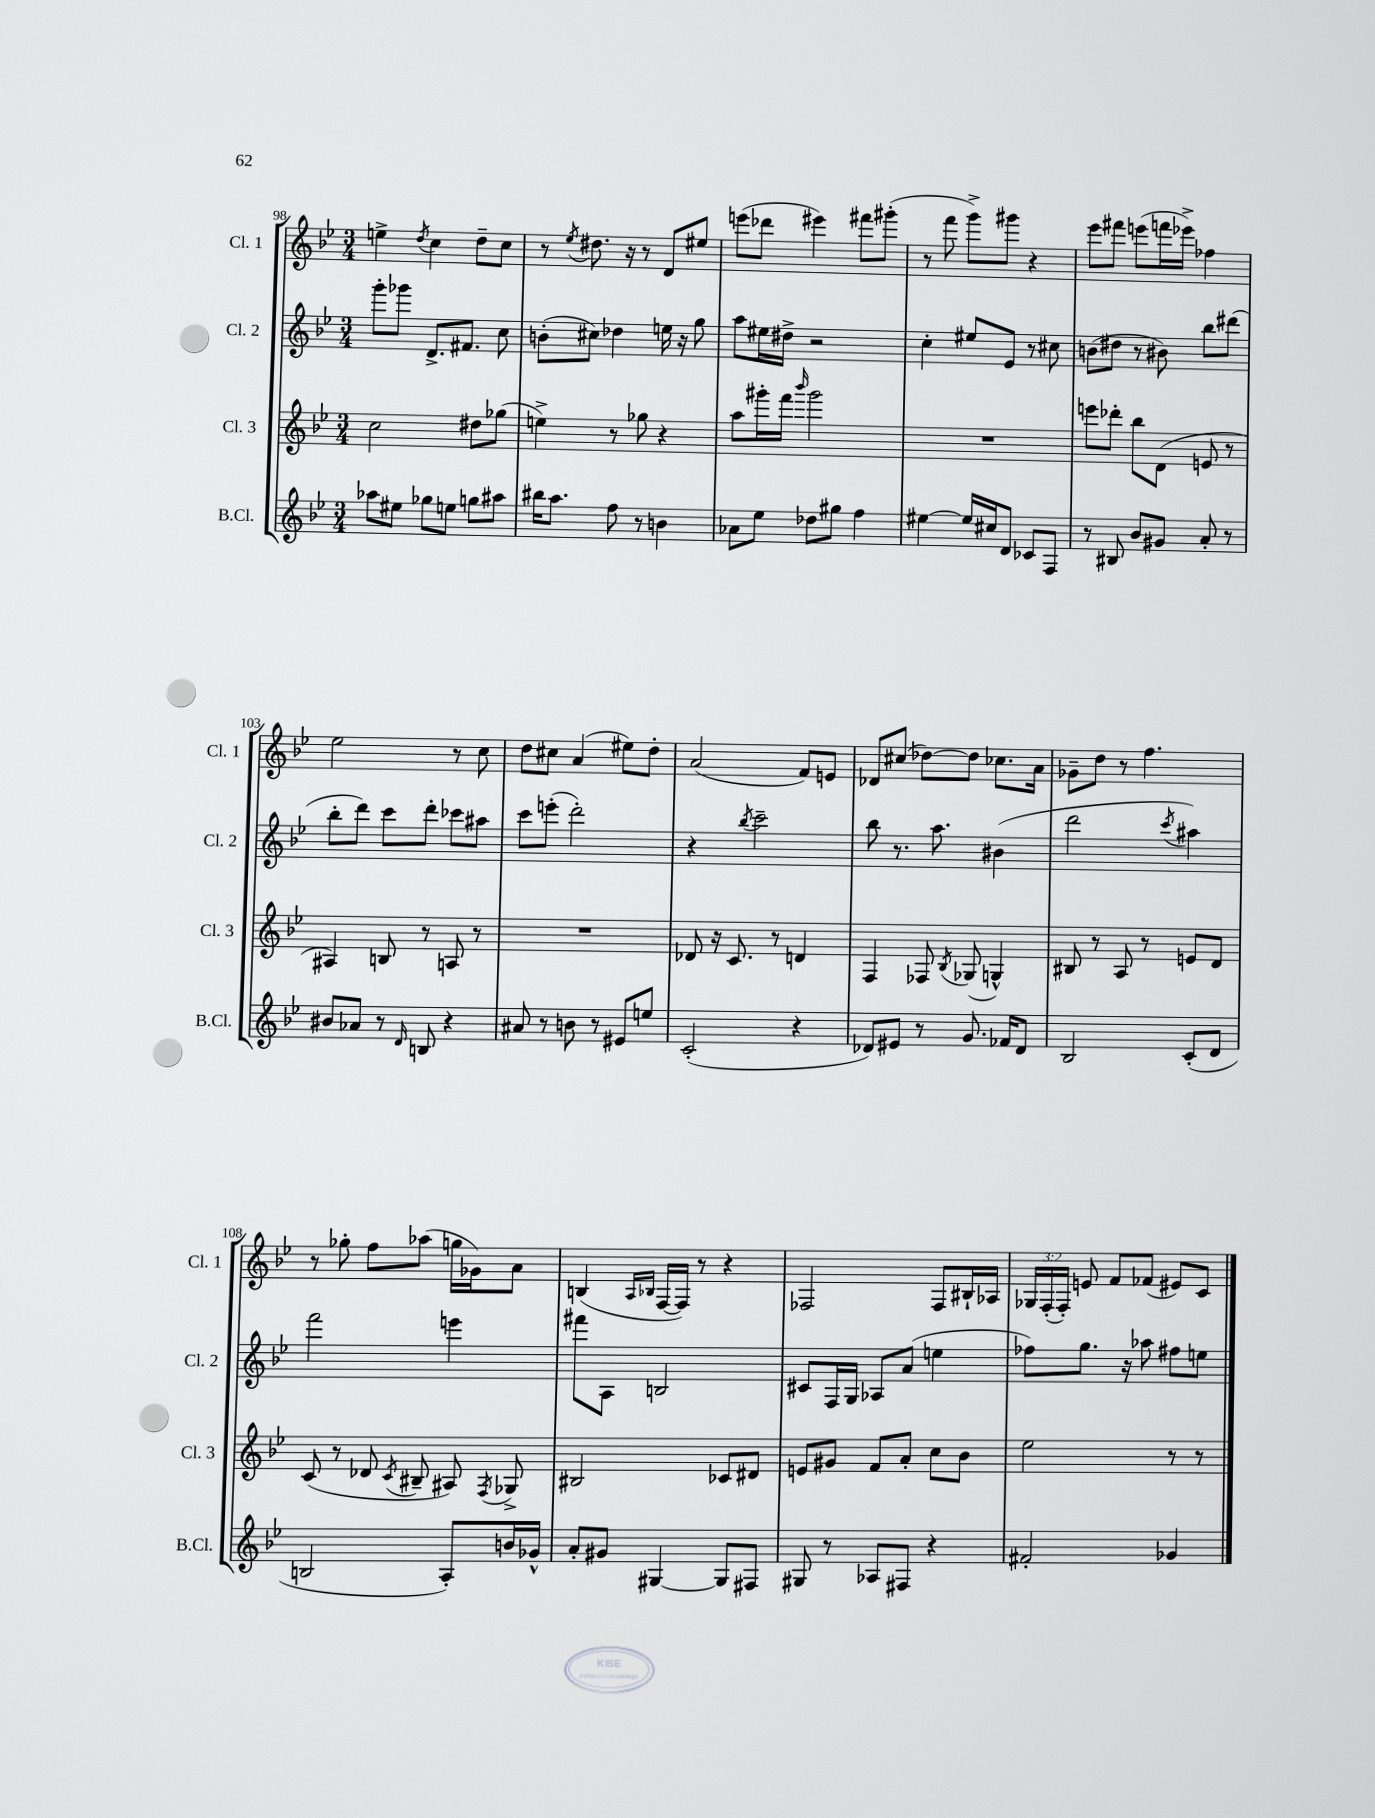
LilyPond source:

<<
\new StaffGroup <<
\new Staff = "s0" \with { instrumentName = "Cl. 1" shortInstrumentName = "Cl. 1" } {
    \clef treble \key bes \major \numericTimeSignature \time 3/4 \override Staff.TupletNumber.text = #tuplet-number::calc-fraction-text
    \autoBeamOff e''4-> \acciaccatura { d''8 } c''4 d''8[-- c''8] |
    r8 \acciaccatura { ees''8 } dis''8. r16 r8 d'8[ eis''8] |
    e'''8[( des'''8] eis'''4) fis'''8[ gis'''8]-.( |
    r8 f'''8 g'''8[->) gis'''8] r4 |
    ees'''8[ fis'''8] e'''8[( f'''16 ees'''16]->) fes''4 |
    ees''2 r8 c''8 |
    d''8[ cis''8] a'4( eis''8[) d''8]-. |
    a'2( f'8[) e'8] |
    des'8[ cis''8]( des''8[~) des''8] ces''8.[ a'16] |
    ges'8[-- d''8] r8 f''4. |
    r8 ges''8-. f''8[ aes''8]( g''16[ ges'16) a'8] |
    b4( \grace { a16[ bes16] } f16[~ f16]) r8 r4 |
    fes2 fes8[ bis16-! aes16] |
    \tuplet 3/2 { ges16[ f16-.( f16]-.) } e'8 f'8[ fes'8]( eis'8[) c'8] \bar "|." |
}
\new Staff = "s1" \with { instrumentName = "Cl. 2" shortInstrumentName = "Cl. 2" } {
    \clef treble \key bes \major \numericTimeSignature \time 3/4
    \autoBeamOff g'''8[-. ges'''8] d'8.[-> fis'8.] c''8 |
    b'8[-.( cis''8]) des''4 e''16 r16 g''8 |
    a''8[ eis''16 dis''16]-> r2 |
    c''4-. eis''8[ ees'8] r8 cis''8 |
    b'8[( dis''8] r8 bis'8) bes''8[ dis'''8]( |
    bes''8[-. d'''8]) c'''8[ d'''8]-. ces'''8[ ais''8] |
    c'''8[ e'''8]-.( d'''2-.) |
    r4 \acciaccatura { bes''8 } c'''2-- |
    bes''8 r8. a''8. bis'4( |
    d'''2 \acciaccatura { c'''8 } ais''4) |
    f'''2 e'''4 |
    fis'''8[ a8] b2 |
    cis'8[ f16 g16] aes8[ a'8]( e''4 |
    fes''8[) g''8.] r16 aes''8 fis''8[ e''8] \bar "|." |
}
\new Staff = "s2" \with { instrumentName = "Cl. 3" shortInstrumentName = "Cl. 3" } {
    \clef treble \key bes \major \numericTimeSignature \time 3/4
    \autoBeamOff c''2 dis''8[ ges''8]( |
    e''4->) r8 ges''8 r4 |
    a''8[ gis'''16-. f'''16] \grace { bes'''16 } gis'''2 |
    R2. |
    e'''8[ des'''8]-. bes''8[ d'8]( e'8 r8 |
    ais4) b8 r8 a8 r8 |
    R2. |
    des'8 r16 c'8. r8 d'4 |
    f4 fes8 \acciaccatura { bes8 } ges8( g4-^) |
    bis8 r8 a8 r8 e'8[ d'8] |
    c'8( r8 des'8 \acciaccatura { c'8 } bis8-- ais8) \acciaccatura { f8 } ges8-> |
    bis2 ces'8[ dis'8] |
    e'8[ gis'8] f'8[ a'8]-. c''8[ bes'8] |
    ees''2 r8 r8 \bar "|." |
}
\new Staff = "s3" \with { instrumentName = "B.Cl." shortInstrumentName = "B.Cl." } {
    \clef treble \key bes \major \numericTimeSignature \time 3/4
    \autoBeamOff aes''8[ eis''8] ges''8[ e''8] g''8[ ais''8] |
    bis''16[ a''8.] f''8 r8 b'4 |
    aes'8[ ees''8] des''8[ gis''8] f''4 |
    eis''4~ eis''16[ cis''16 d'8] ces'8[ f8] |
    r8 bis8 bes'8[ gis'8] a'8-. r8 |
    bis'8[ aes'8] r8 \grace { d'16 } b8 r4 |
    ais'8 r8 b'8 r8 eis'8[ e''8] |
    c'2-.( r4 |
    des'8[) eis'8] r8 g'8. fes'16[ des'8] |
    bes2 c'8[-.( d'8] |
    b2 a8[-.) b'16 ges'16]-^ |
    a'8[-. gis'8] gis4~ gis8[ fis8] |
    gis8 r8 aes8[ fis8] r4 |
    fis'2-. ges'4 \bar "|." |
}
>>
>>
\layout { \context { \Score currentBarNumber = #98 } }
